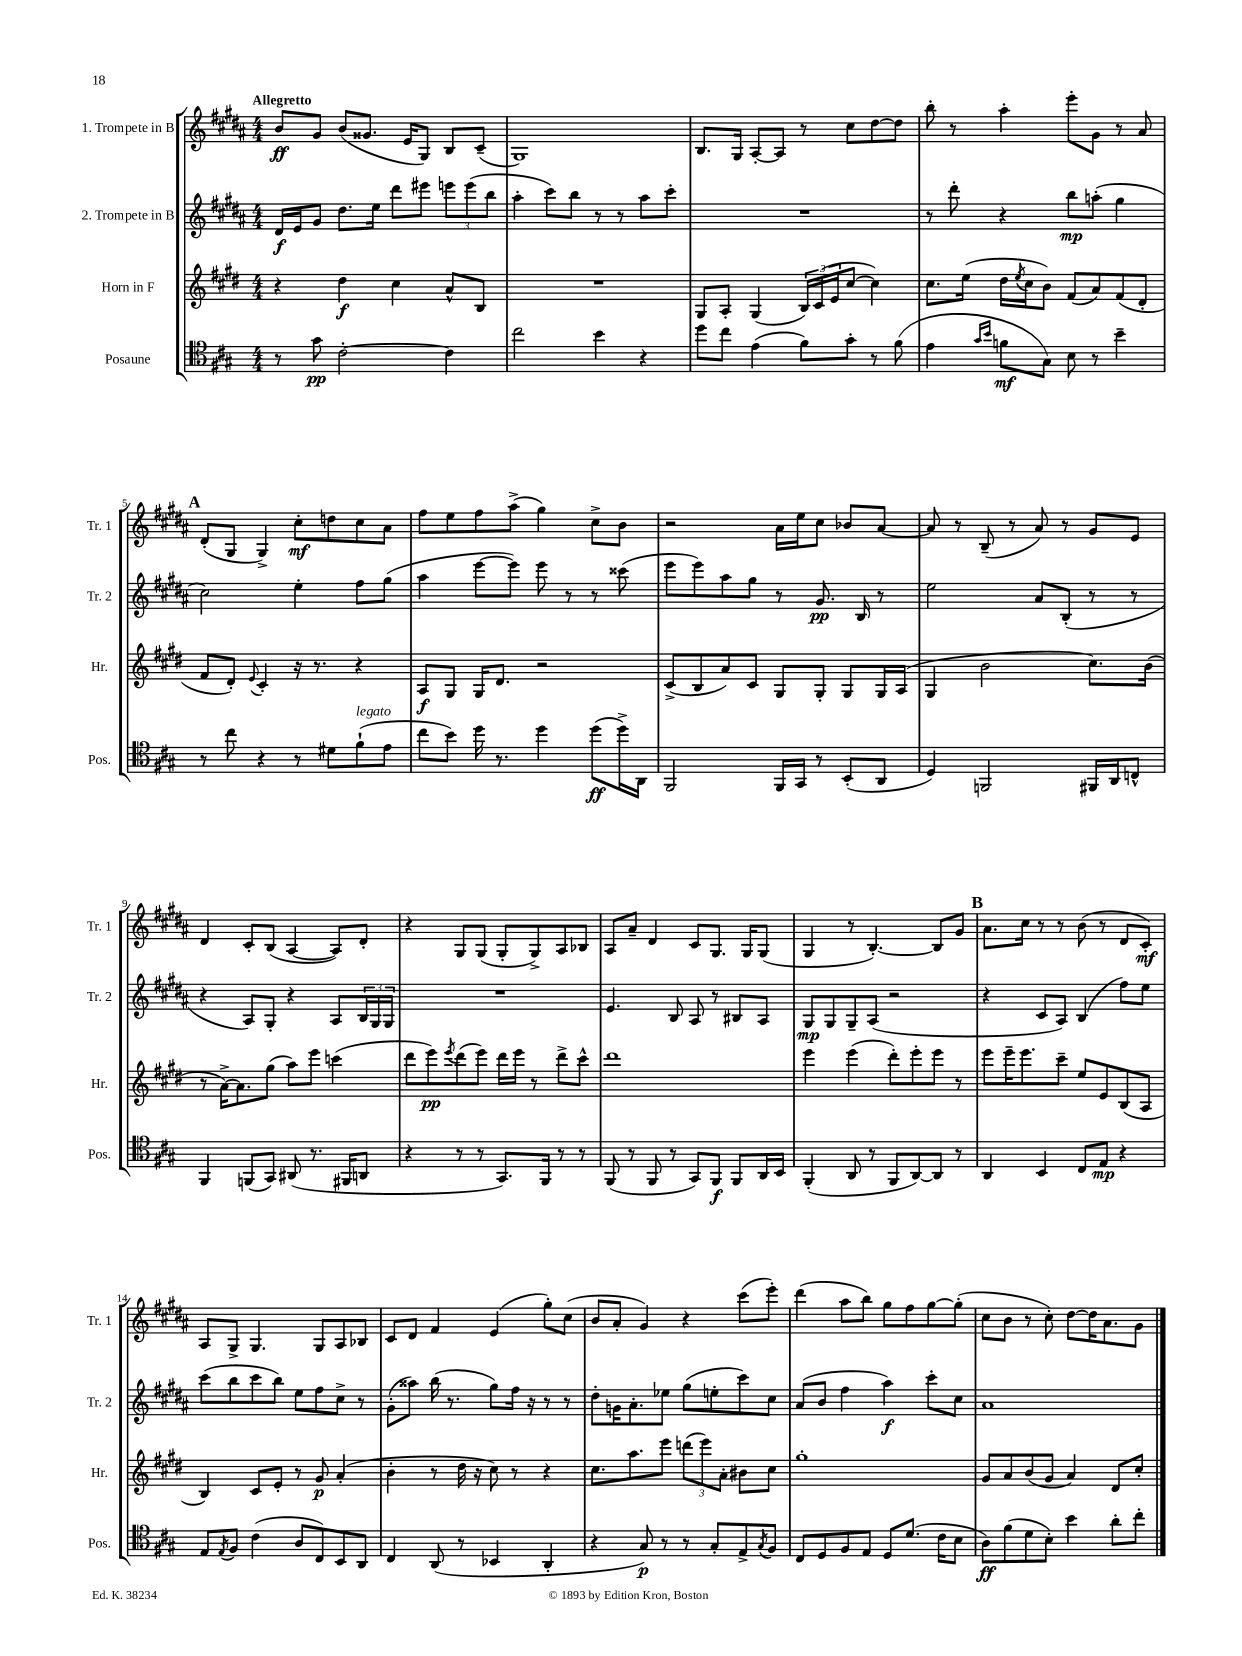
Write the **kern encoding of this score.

**kern	**kern	**kern	**kern
*staff4	*staff3	*staff2	*staff1
*clefC4	*clefG2	*clefG2	*clefG2
*k[f#c#g#]	*k[f#c#g#d#]	*k[f#c#g#d#a#]	*k[f#c#g#d#a#]
*M4/4	*M4/4	*M4/4	*M4/4
8r	4r	16d#/LL	8b/L
.	.	16e/J	.
8g#\	.	8g#/J	8g#/J
[2c#'\	4dd#\	8.dd#\L	(8b/L
.	.	.	8.g##/J
.	.	16ee\Jk	.
.	4cc#\	8ddd#\L	.
.	.	.	16e/LK
.	.	8eee#\J	8G#/J)
4c#\]	8a^^/L	12eee\L	8B/L
.	.	(12eee\	.
.	8B/J	.	(8c#~/J
.	.	12bb\J	.
=	=	=	=
2cc#\	1r	4aa#'\	1G#)
.	.	8ccc#\L)	.
.	.	8bb\J	.
4b\	.	8r	.
.	.	8r	.
4r	.	8aa#\L	.
.	.	8ccc#'\J	.
=	=	=	=
8dd\L	8G#/L	1r	8.B/L
8cc#\J	8A'/J	.	.
.	.	.	16G#/Jk
(4e\	(4G#/	.	[8A#'/L
.	.	.	8A#/]J
8f#\L)	24B/LL)	.	8r
.	(24c#/	.	.
.	24e/J	.	.
8g#'\J	[8cc#/J	.	8cc#\L
8r	4cc#\])	.	[8dd#\
(8f#\	.	.	8dd#\]J
=	=	=	=
4e\	8.cc#\L	8r	8bb'\
.	.	8ddd#'\	8r
.	(16ee\Jk	.	.
16qqg#/LL	.	.	.
16qqb/JJ	.	.	.
8f\L	16dd#\LL	4r	4aa#'\
.	8qee/	.	.
.	16cc#\J	.	.
8G#\J)	8b\J)	.	.
8B\	(8f#/L	8bb\L	8eee'\L
8r	8a/)	(8aa'\J	8g#\J
4b~\	(8f#/	4gg#\	8r
.	8d#'/J	.	8a#/
=	=	=	=
8r	8f#/L	2cc#\)	(8d#'/L
8cc#\	8d#'/J)	.	8G#/J
.	8qqe/	.	.
4r	4c#'/	.	4G#^/)
8r	16r	4ee'\	8cc#'\L
.	8.r	.	.
8d#\L	.	.	8dd\
(8f#`\	4r	8ff#\L	8cc#\
8e\J	.	(8gg#\J	8a#\J
=	=	=	=
8cc#\L	8A/L	4aa#\	8ff#\L
8b\J)	8G#/J	.	8ee\
16dd\	16G#/LK	[8eee\L	8ff#\
8.r	8.d#/J	.	.
.	.	8eee\]J)	(8aa#^\J
4dd\	2r	8eee\	4gg#\)
.	.	8r	.
(8dd\L	.	8r	8cc#^\L
16dd^\L)	.	(8ccc##\	8b\J
16AA\JJ	.	.	.
=	=	=	=
2FF#/	(8c#^/L	8eee\L	2r
.	8B/	8eee\)	.
.	8a/)	8aa#\	.
.	8c#/J	8gg#\J	.
16FF#/LL	8G#/L	8r	16a#\LL
16GG#/JJ	.	.	16ee\J
8r	8G#'/J	8.g#/	8cc#\J
(8BB'/L	8G#/L	.	8b-/L
.	.	16B/	.
8AA/J	16G#/L	8r	[8a#/J
.	(16A/JJ	.	.
=	=	=	=
4D/)	4G#/	2ee\	8a#/]
.	.	.	8r
2FF/	2b\	.	(8B~/
.	.	.	8r
.	.	8a#/L	8a#/)
.	.	(8B'/J	8r
16FF#/LL	8.cc#\L)	8r	8g#/L
16AA/J	.	.	.
8C^^/J	.	8r	8e/J
.	(16b\Jk	.	.
=	=	=	=
4FF#/	8r	4r	4d#/
.	[16a^\LK)	.	.
.	8.a\]	.	.
(8FF/L	.	8A#/L)	8c#'/L
8GG#/J)	(8gg#\J	8G#'/J	(8B/J
(8AA#/	8aa\L)	4r	[4A#/
8.r	8eee\J	.	.
.	(4ccc\	8A#/L	8A#/]L)
16FF#/LK	.	.	.
8AA/J	.	24B/L	8d#'/J
.	.	24G#/	.
.	.	24G#/JJ	.
=	=	=	=
4r	8ddd#\L	1r	4r
.	8eee\)	.	.
.	8qeee/	.	.
8r	(8ddd#\	.	8G#/L
8r	8eee\J)	.	(8G#/J
8.GG#/L)	16ddd#\LL	.	8G#'/L
.	16eee\JJ	.	.
.	8r	.	8G#^/)
16FF#/Jk	.	.	.
8r	8ddd#^\L	.	8A#/
8r	8ccc#^^\J	.	8B-/J
=	=	=	=
(8FF#/	1ddd#	4.e/	8A#/L
8r	.	.	8a#~/J
8FF#/	.	.	4d#/
8r	.	8B/	.
8GG#/L)	.	8A#/	8c#/L
8FF#/J	.	8r	8.G#/J
8FF#/L	.	8B#/L	.
.	.	.	16G#/LK
16AA/L	.	8A#/J	(8G#/J
16BB/JJ	.	.	.
=	=	=	=
(4FF#'/	4eee\	8G#/L	4G#/
.	.	8G#/	.
8AA/	(4eee\	8G#~/	8r
8r	.	(8A#/J	[4.B'/)
8FF#/L	8ddd#'\L)	2r	.
[8AA/)	8eee'\	.	.
8AA/]J	8eee\J	.	8B/]L
8r	8r	.	8g#/J
=	=	=	=
4AA/	8eee\L	4r	8.a#\L
.	16eee~\K	.	.
.	8.eee\	.	16cc#\Jk
4BB/	.	8c#/L	8r
.	8ccc#~\J	8A#/J)	8r
8C#/L	8ee/L	(4B/	(8b\
8E/J	8e/	.	8r
4r	(8B/	8ff#\L)	8d#/L
.	8A/J	8ee\J	8c#'/J)
=	=	=	=
8E/L	4B/)	(8ccc#\L	8A#/L
8qE/	.	.	.
8F#/J	.	8bb\	8G#^/J
(4c#\	8c#/L	8ccc#\	4.G#/
.	8e'/J	8bb\J)	.
8A/L	8r	8ee\L	.
8C#/)	8g#/	8ff#\	8G#/L
8BB/	(4a'/	8cc#^\J	8A#/
8AA/J	.	8r	8B-/J
=	=	=	=
4C#/	4b'\	(8g#'\L	8c#/L
.	.	8aa##\J)	8d#/J
(8AA/	8r	(16bb\	4f#/
.	.	8.r	.
8r	16dd#\	.	.
.	16r	.	.
4BB-/	8cc#\)	8gg#\L)	(4e/
.	8r	16ff#\Jk	.
.	.	16r	.
4AA'/	4r	8r	8gg#'\L)
.	.	8r	(8cc#\J
=	=	=	=
4r	8.cc#\L	8dd#'\L	8b/L
.	.	16g\K	8a#'/J
.	8.aa\	8.a#'\	.
8G#/)	.	.	4g#/)
8r	8eee\J	8ee-\J	.
8r	(12ddd\L	(8gg#\L	4r
.	12eee\)	.	.
8G#'/L	.	8ee'\	.
.	12a'\J	.	.
8E^/	8b#\L	8ccc#\)	(8ccc#\L
8qG#/	.	.	.
8F#/J	8cc#\J	8cc#\J	8eee'\J)
=	=	=	=
8C#/L	1gg#'	(8a#/L	(4ddd#\
8D/	.	8b/J	.
8F#/	.	4ff#\	8aa#\L
8E/J	.	.	8bb\J)
8D/L	.	4aa#\)	8gg#\L
(8.d/J	.	.	8ff#\
.	.	8ccc#'\L	[8gg#\
16c#\LK	.	.	.
8B\J	.	8cc#\J	(8gg#'\]J
=	=	=	=
8A\L)	8g#/L	1a#	8cc#\L
(8f#\	8a/	.	8b\J
8d\	(8b/	.	8r
8B'\J)	8g#/J	.	8cc#'\)
4b\	4a/)	.	[8dd#\L
.	.	.	16dd#\]K
.	.	.	8.a#\
8a'\L	8d#/L	.	.
8cc#'\J	8cc#'/J	.	8g#\J
==	==	==	==
*-	*-	*-	*-
